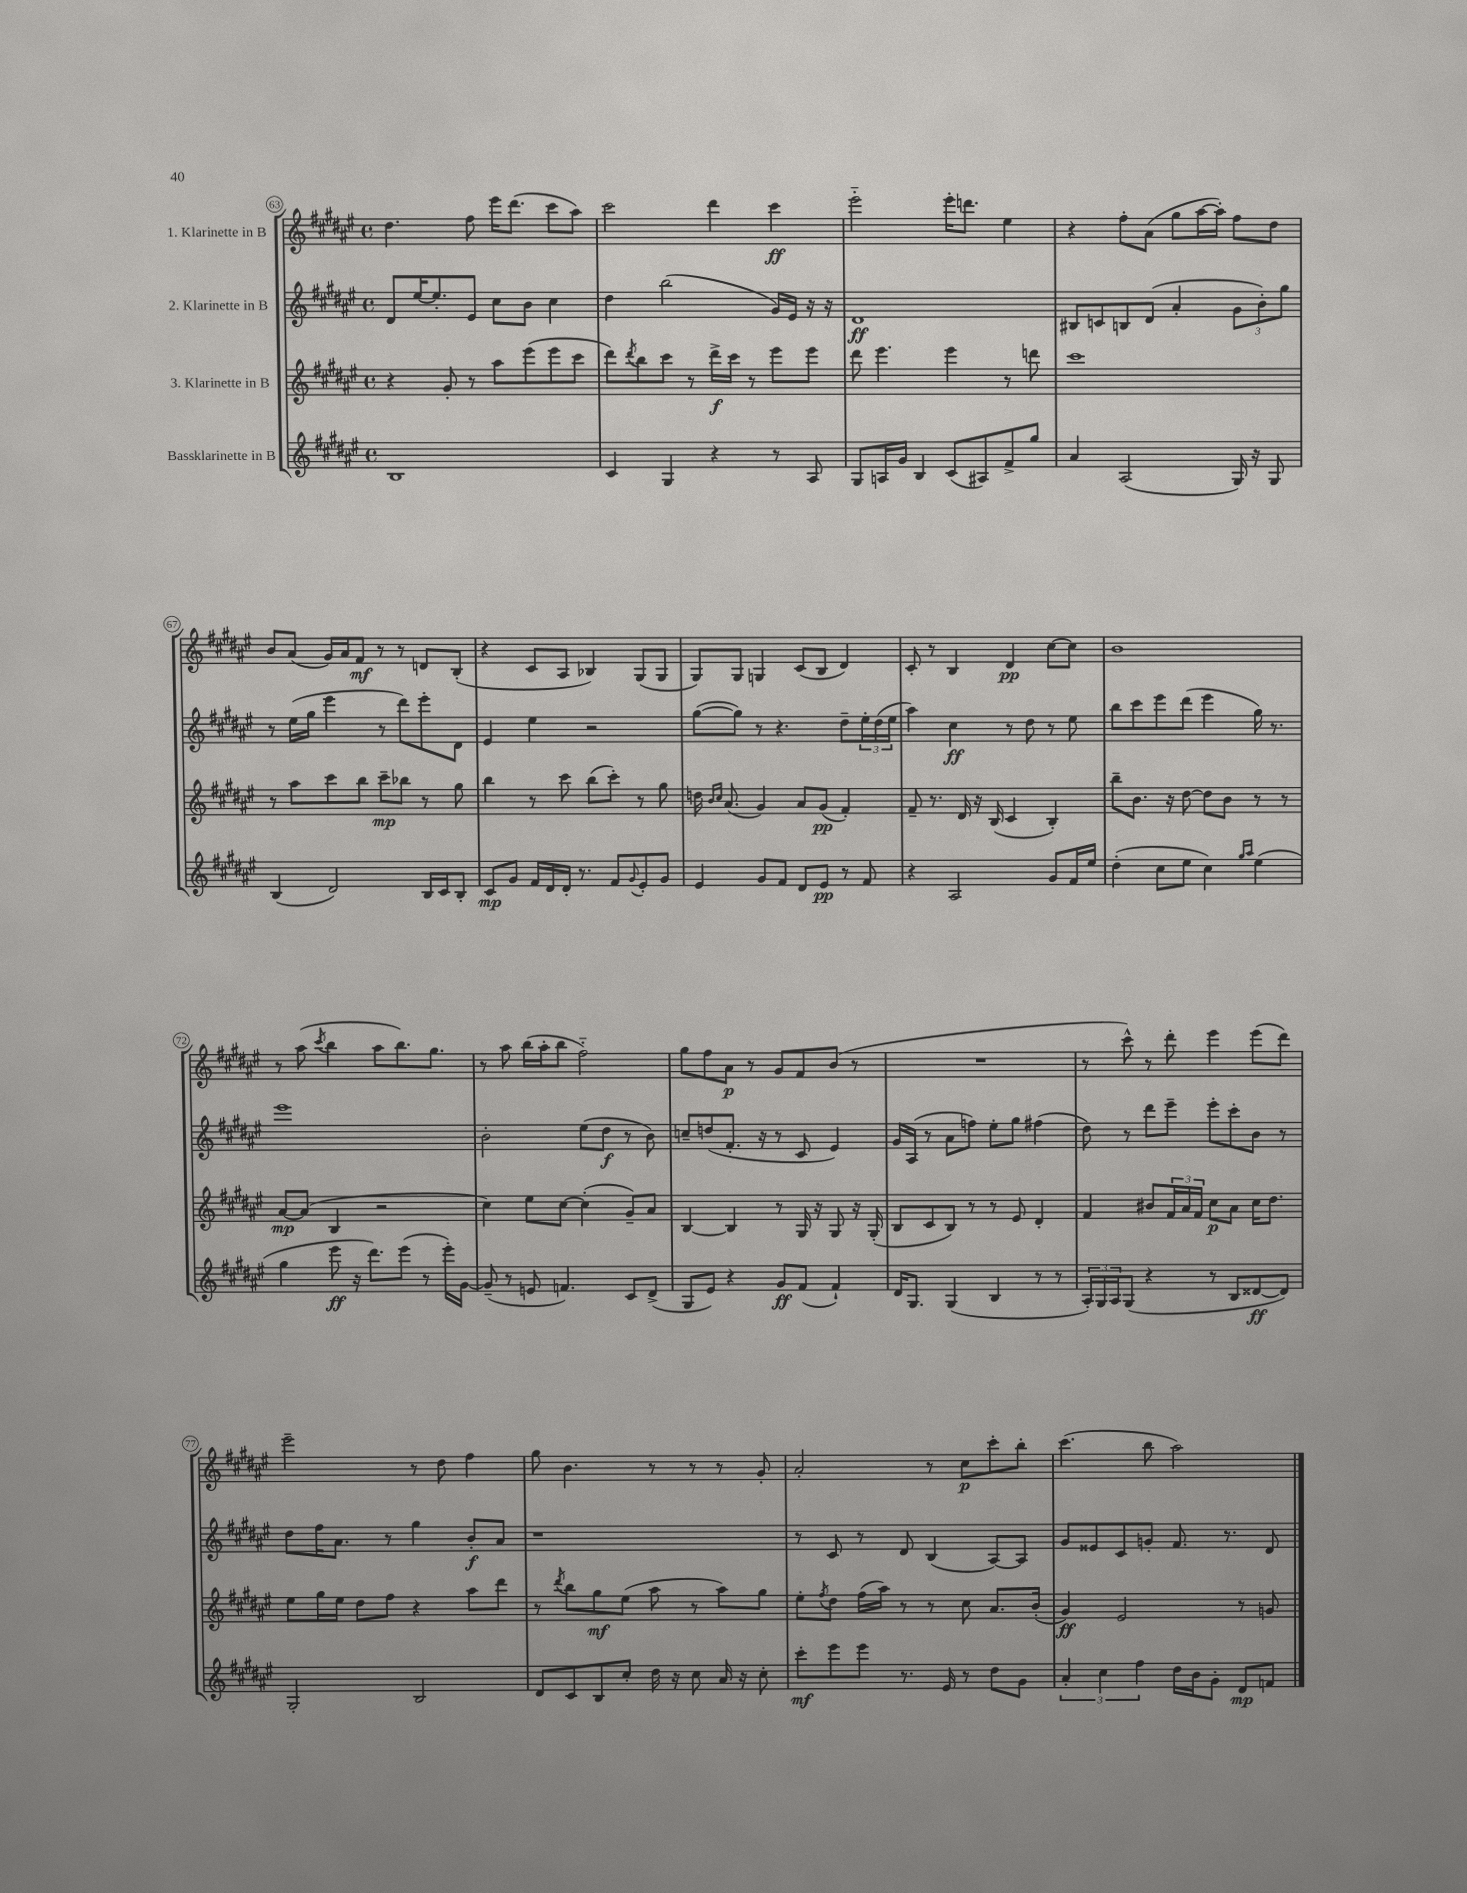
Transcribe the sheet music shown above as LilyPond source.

<<
\new StaffGroup <<
\new Staff = "s0" \with { instrumentName = "1. Klarinette in B" } {
    \clef treble \key fis \major \defaultTimeSignature \time 4/4
    dis''4. fis''8 eis'''16 dis'''8.( cis'''8 ais''8) |
    cis'''2 dis'''4 cis'''4\ff |
    eis'''2-_ eis'''16-. d'''8. eis''4 |
    r4 fis''8-. ais'8( gis''8 ais''16~ ais''16-.) fis''8 dis''8 |
    b'8 ais'8( gis'16) ais'16 fis'8\mf r8 r8 d'8 b8-.( |
    r4 cis'8 ais8 bes4) gis8( gis8 |
    gis8) gis8 g4 cis'8( b8 dis'4) |
    cis'8-. r8 b4 dis'4\pp cis''8~ cis''8 |
    b'1 |
    r8 ais''8( \acciaccatura { cis'''8 } b''4 ais''8 b''8.) gis''8. |
    r8 ais''8 b''16( ais''16-. b''8 fis''2-_) |
    gis''8 fis''8 ais'8\p r8 gis'8 fis'8 b'8( r8 |
    R1 |
    r8 cis'''8-^) r8 dis'''8-. eis'''4 eis'''8( dis'''8) |
    eis'''2-- r8 dis''8 fis''4 |
    gis''8 b'4. r8 r8 r8 gis'8-. |
    ais'2-. r8 cis''8\p cis'''8-. b''8-. |
    cis'''4.( b''8 ais''2) \bar "|." |
}
\new Staff = "s1" \with { instrumentName = "2. Klarinette in B" } {
    \clef treble \key fis \major \defaultTimeSignature \time 4/4
    dis'8 eis''16~ eis''8.-. eis'8 cis''8 b'8 cis''4 |
    dis''4 b''2( gis'16) eis'16 r16 r16 |
    dis'1\ff |
    bis8 c'8 b8 dis'8( ais'4-. \tuplet 3/2 { gis'8 b'8-.) gis''8 } |
    r8 eis''16( gis''16 eis'''4 r8 dis'''8) eis'''8-. dis'8 |
    eis'4 eis''4 r2 |
    gis''8~( gis''8) r8 r4. dis''8-- \tuplet 3/2 { eis''16-. dis''16( eis''16 } |
    ais''4) cis''4\ff r8 dis''8 r8 eis''8 |
    b''8 cis'''8 eis'''8 dis'''8( eis'''4 gis''16) r8. |
    eis'''1 |
    b'2-. eis''8( dis''8\f r8 b'8) |
    c''8-- d''8( fis'8.-. r16 r8 cis'8 eis'4) |
    gis'16 ais16( r8 ais'8 f''8) eis''8-. gis''8 fis''4( |
    dis''8) r8 dis'''8 eis'''8-- eis'''8-. cis'''8-. b'8 r8 |
    dis''8 fis''16 ais'8. r8 gis''4 b'8-.\f ais'8 |
    r1 |
    r8 cis'8 r8 dis'8 b4( ais8~) ais8 |
    gis'8 eisis'8 cis'8 g'8-. fis'8. r8. dis'8 \bar "|." |
}
\new Staff = "s2" \with { instrumentName = "3. Klarinette in B" } {
    \clef treble \key fis \major \defaultTimeSignature \time 4/4
    r4 gis'8-. r8 ais''8 eis'''8( eis'''8 cis'''8 |
    dis'''8) \acciaccatura { dis'''8 } b''8 cis'''8 r8 dis'''16->\f cis'''16 r8 eis'''8 eis'''8 |
    dis'''8 eis'''4. eis'''4 r8 d'''8 |
    cis'''1 |
    r8 ais''8 cis'''8 b''8 cis'''8--\mp bes''8 r8 gis''8 |
    b''4 r8 cis'''8 b''8( cis'''8-.) r8 gis''8 |
    d''16 \grace { b'16 cis''16 } ais'8.( gis'4) ais'8 gis'8\pp( fis'4-.) |
    fis'8-- r8. dis'16 r16 b16( cis'4 b4-.) |
    b''8-- b'8. r16 dis''8~ dis''8 b'8 r8 r8 |
    ais'8~\mp ais'8( b4 r2 |
    cis''4) eis''8 cis''8~ cis''4-.( gis'8--) ais'8 |
    b4~ b4 r8 gis16 r16 gis8 r16 gis16-.( |
    b8 cis'8 b8) r8 r8 eis'8 dis'4-. |
    fis'4 bis'8 \tuplet 3/2 { fis'16 ais'16 fis'16 } cis''8\p ais'8 cis''16 dis''8. |
    eis''8 gis''16 eis''16 dis''8 fis''8 r4 ais''8 dis'''8 |
    r8 \acciaccatura { dis'''8 } b''8 gis''8\mf eis''8( ais''8 r8 ais''8) gis''8 |
    eis''8-. \acciaccatura { fis''8 } dis''8 fis''16( ais''16) r8 r8 cis''8 ais'8. b'16-.( |
    gis'4\ff) eis'2 r8 g'8 \bar "|." |
}
\new Staff = "s3" \with { instrumentName = "Bassklarinette in B" } {
    \clef treble \key fis \major \defaultTimeSignature \time 4/4
    b1 |
    cis'4 gis4 r4 r8 ais8 |
    gis8 a16 gis'16 b4 cis'8( ais8) fis'8-> gis''8 |
    ais'4 ais2( gis16) r16 gis8 |
    b4( dis'2) b16 cis'16 b8-. |
    cis'8\mp gis'8 fis'16 dis'16 dis'16-. r8. fis'8 \appoggiatura { gis'8 } eis'8-. gis'8 |
    eis'4 gis'8 fis'8 dis'8 eis'8\pp r8 fis'8 |
    r4 ais2 gis'8 fis'16 eis''16 |
    dis''4-.( cis''8 eis''8 cis''4) \grace { gis''16 ais''16 } eis''4( |
    gis''4 eis'''8\ff r16 dis'''8.) eis'''8( r8 eis'''16-.) gis'16~ |
    gis'8--( r8 e'8 f'4.) cis'8 dis'8->( |
    gis8 eis'8) r4 gis'8\ff fis'8( fis'4-!) |
    dis'16 gis8. gis4( b4 r8 r8 |
    \tuplet 3/2 { ais16-.) gis16 ais16 } gis8( r4 r8 b8 disis'8~\ff disis'8) |
    gis2-. b2 |
    dis'8 cis'8 b8 cis''8-. dis''16 r16 cis''8 ais'16 r16 cis''8-. |
    cis'''8-.\mf eis'''8 eis'''8 r8. eis'16 r8 dis''8 gis'8 |
    \tuplet 3/2 { ais'4-. cis''4 fis''4 } dis''16 b'16 gis'8-. dis'8\mp f'8 \bar "|." |
}
>>
>>
\layout { \context { \Score currentBarNumber = #63 \override BarNumber.stencil = #(make-stencil-circler 0.1 0.3 ly:text-interface::print) } }
